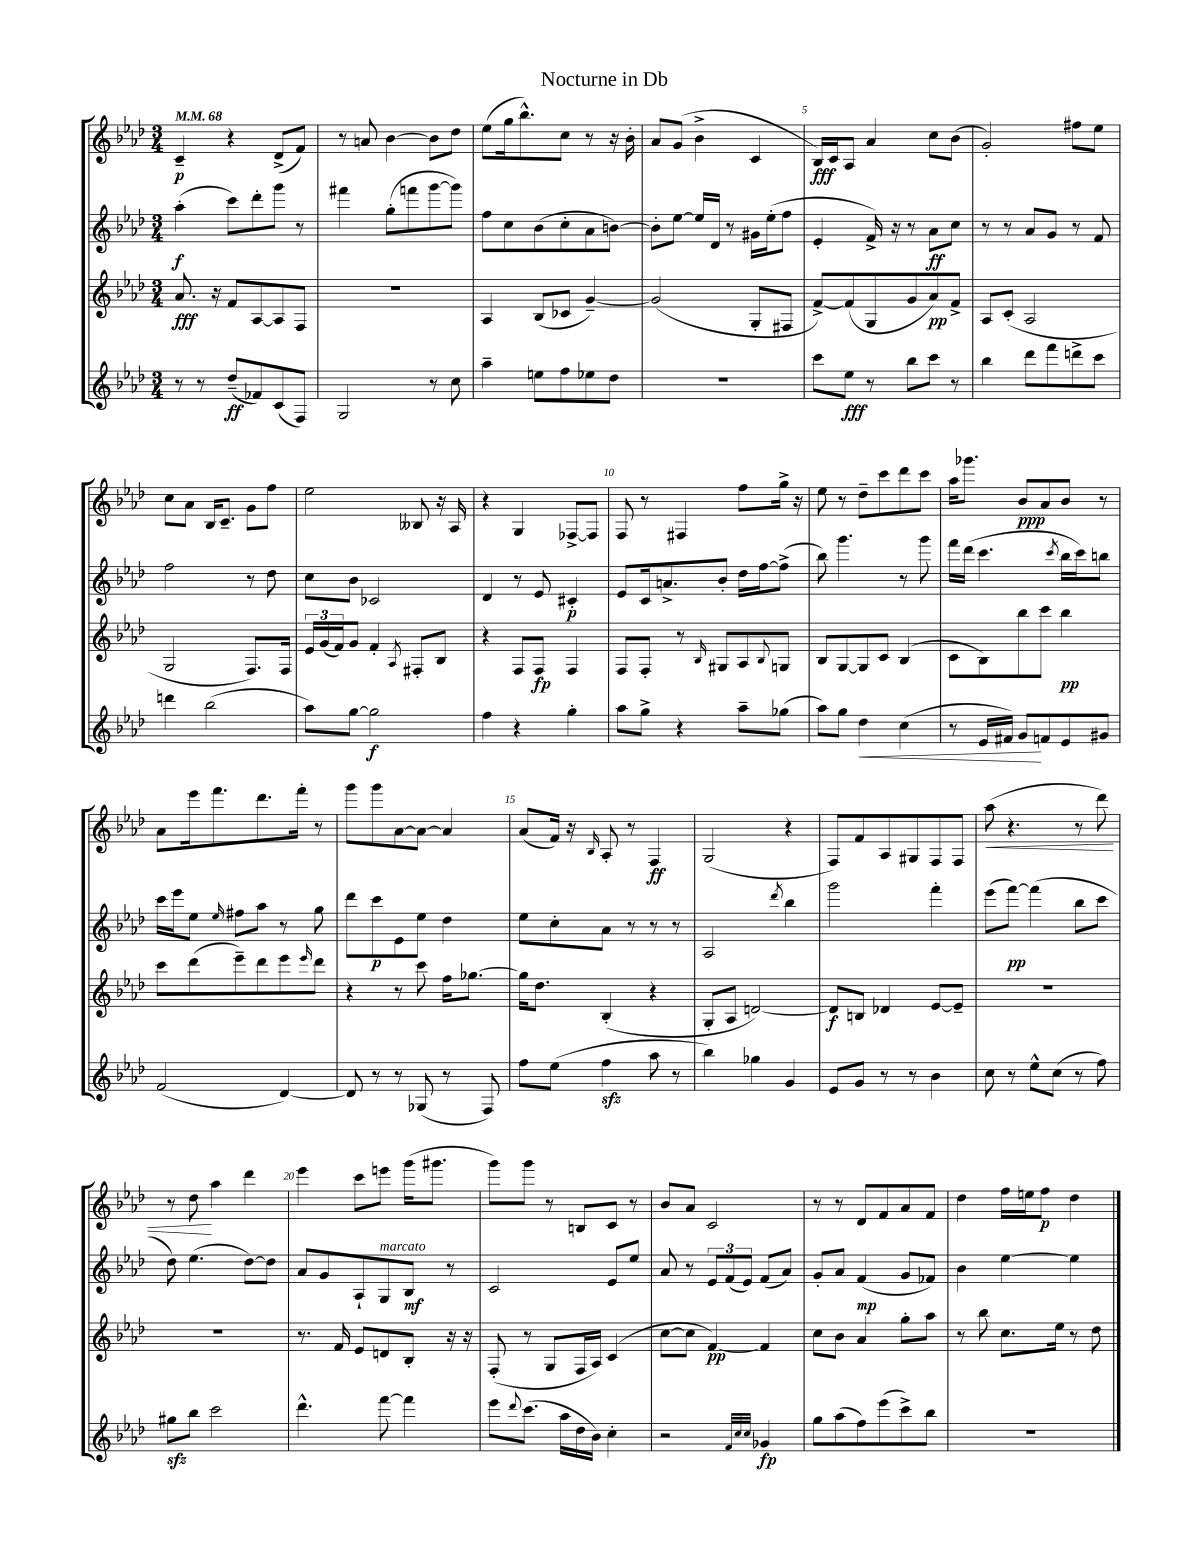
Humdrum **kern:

**kern	**kern	**kern	**kern
*staff4	*staff3	*staff2	*staff1
*clefG2	*clefG2	*clefG2	*clefG2
*k[b-e-a-d-]	*k[b-e-a-d-]	*k[b-e-a-d-]	*k[b-e-a-d-]
*M3/4	*M3/4	*M3/4	*M3/4
*MM68	*MM68	*MM68	*MM68
8r	8.a-	(4aa-'	4c~
8r	.	.	.
.	16r	.	.
(8dd-~	8f	8ccc)	4r
8f-)	[8A-	8ddd-'	.
(8c	8A-]	8ggg	(8d-^
8F)	8F	8r	8f)
=	=	=	=
2G	2.r	4fff#	8r
.	.	.	8a
.	.	(8gg'	[4b-
.	.	8fff	.
8r	.	[8ggg	8b-]
8cc	.	8ggg])	8dd-
=	=	=	=
4aa-~	4A-	8ff	(8ee-
.	.	8cc	16gg
.	.	.	8.bb-^^)
8ee	(8B-	(8b-	.
8ff	8c-	8cc'	8cc
8ee-	[4g~)	8a-	8r
8dd-	.	[8b)	16r
.	.	.	16b-'
=	=	=	=
2.r	(2g]	8b']	8a-
.	.	[8ee-	(8g
.	.	16ee-]	4b-^
.	.	16d-	.
.	.	8r	.
.	8G'	16g#	4c
.	.	(16ee-'	.
.	8F#	8ff	.
=	=	=	=
8ccc	[8f^)	4e-'	16B-)
.	.	.	16c
8ee-	(8f]	.	8A-
8r	8G	16f^)	4a-
.	.	16r	.
8bb-	8g	8r	.
8ccc	8a-)	8a-	8cc
8r	8f^	8cc	(8b-
=	=	=	=
4bb-	8A-	8r	2g')
.	(8c'	8r	.
8ddd-	2A-	8a-	.
8fff	.	8g	.
8ddd^	.	8r	8ff#
8ccc	.	8f	8ee-
=	=	=	=
4ddd	2G	2ff	8cc
.	.	.	8a-
(2bb-	.	.	16B-
.	.	.	8.c~
.	8.F)	8r	8g
.	.	8dd-	8ff
.	16F	.	.
=	=	=	=
8aa-)	24e-	8cc	2ee-
.	(24g	.	.
.	24f)	.	.
[8gg	8g	8b-	.
2gg]	4f'	2c-	.
.	8qA-	.	.
.	8F#'	.	8B--
.	8B-	.	16r
.	.	.	16A-
=	=	=	=
4ff	4r	4d-	4r
4r	8F	8r	4G
.	8F	8e-	.
4gg'	4F	4c#'	[8F-^
.	.	.	8F-]
=	=	=	=
8aa-	8F	8e-	8F
8gg^	8F'	16c	8r
.	.	8.a^	.
4r	8r	.	4F#
.	16qqB-	.	.
.	8G#	8b-'	.
8aa-~	8A-	16dd-	8ff
.	.	[16ff	.
.	8qqB-	.	.
(8gg-	8G	(8ff^]	16gg^
.	.	.	16r
=	=	=	=
8aa-)	8B-	8bb-)	8ee-
8gg	[8G	4.ggg	8r
4dd-	8G]	.	8dd-~
.	8c	.	8ccc
(4cc	(4B-	8r	8ddd-
.	.	8ggg	8ccc
=	=	=	=
8r	8c	16fff	16aa-
.	.	(16ddd-	8.ggg-
16e-	8B-)	4.ccc	.
16f#)	.	.	.
8g	8bb-	.	8b-
8f	8ccc	.	8a-
.	.	8qccc	.
8e-	4bb-	16bb-	8b-
.	.	16ccc)	.
8g#	.	8bb	8r
=	=	=	=
(2f	8ccc	16ccc	8a-
.	.	16eee-	.
.	(8ddd-	8ee-	16eee-
.	.	.	8.fff
.	.	16qqee-	.
.	8eee-~)	8ff#	.
.	8ddd-	8aa-	8.ddd-
[4d-)	8eee-	8r	.
.	.	.	16fff'
.	16qqeee-	.	.
.	8ddd-	8gg	8r
=	=	=	=
8d-]	4r	8ddd-	8ggg
8r	.	8ccc	8ggg
8r	8r	8e-	[8a-
(8G-	8ccc	8ee-	8a-_
8r	16ff	4dd-	4a-]
.	[8.gg-	.	.
8F)	.	.	.
=	=	=	=
8ff	16gg-]	8ee-	(8a-
.	8.dd-	.	.
(8ee-	.	8cc'	16f)
.	.	.	16r
.	.	.	16qqB-
4ff	(4B-'	8a-	8A-'
.	.	8r	8r
8aa-	4r	8r	4F
8r	.	8r	.
=	=	=	=
4bb-)	8G'	2A-	(2G
.	8A-	.	.
4gg-	[2d)	.	.
.	.	8qddd-	.
4g	.	4bb-	4r
=	=	=	=
8e-	8d]	2ggg	8F)
8g	8B	.	8f
8r	4d-	.	8A-
8r	.	.	8G#
4b-	[8e-	4fff'	8F
.	8e-~]	.	8F
=	=	=	=
8cc	2.r	(8eee-	(8aa-
8r	.	[8fff)	4.r
8ee-^^	.	(4fff]	.
(8cc	.	.	.
8r	.	8bb-	8r
8ff)	.	8ccc	8ddd-)
=	=	=	=
8gg#	2.r	8dd-)	8r
8bb-	.	(4.ee-	8dd-
2ccc	.	.	4aa-
.	.	[8dd-)	4ddd-
.	.	8dd-]	.
=	=	=	=
4.ddd-^^	8.r	8a-	4eee-
.	.	8g	.
.	16f	.	.
.	8e-	8A-`	8ccc
[8fff	8d	8G	8eee
4fff]	8B-'	8B-	(16ggg
.	.	.	8.ggg#
.	16r	8r	.
.	16r	.	.
=	=	=	=
8eee-	(8F'	2c	8ggg)
8qqddd-	.	.	.
(8.ccc	8r	.	8ggg
.	8G	.	8r
16aa-	.	.	.
16dd-	16F	.	8B
16b-)	16A-)	.	.
4cc'	(4c	8e-	8c
.	.	8ee-	8r
=	=	=	=
2r	[8cc	8a-	8b-
.	8cc]	8r	8a-
.	[4f)	12e-	2c
.	.	(12f	.
.	.	12e-)	.
32qqf	.	.	.
32qqcc	.	.	.
32qqcc	.	.	.
4g-	4f]	(8f	.
.	.	8a-)	.
=	=	=	=
8gg	8cc	8g'	8r
(8aa-	8b-	8a-	8r
8ff)	4a-	(4f	8d-
(8eee-	.	.	8f
8ccc^)	8gg'	8g	8a-
8bb-	8aa-	8f-)	8f
=	=	=	=
2.r	8r	4b-	4dd-
.	8bb-	.	.
.	8.cc	[4ee-	16ff
.	.	.	16ee
.	.	.	8ff
.	16ee-	.	.
.	8r	4ee-]	4dd-
.	8dd-	.	.
==	==	==	==
*-	*-	*-	*-
